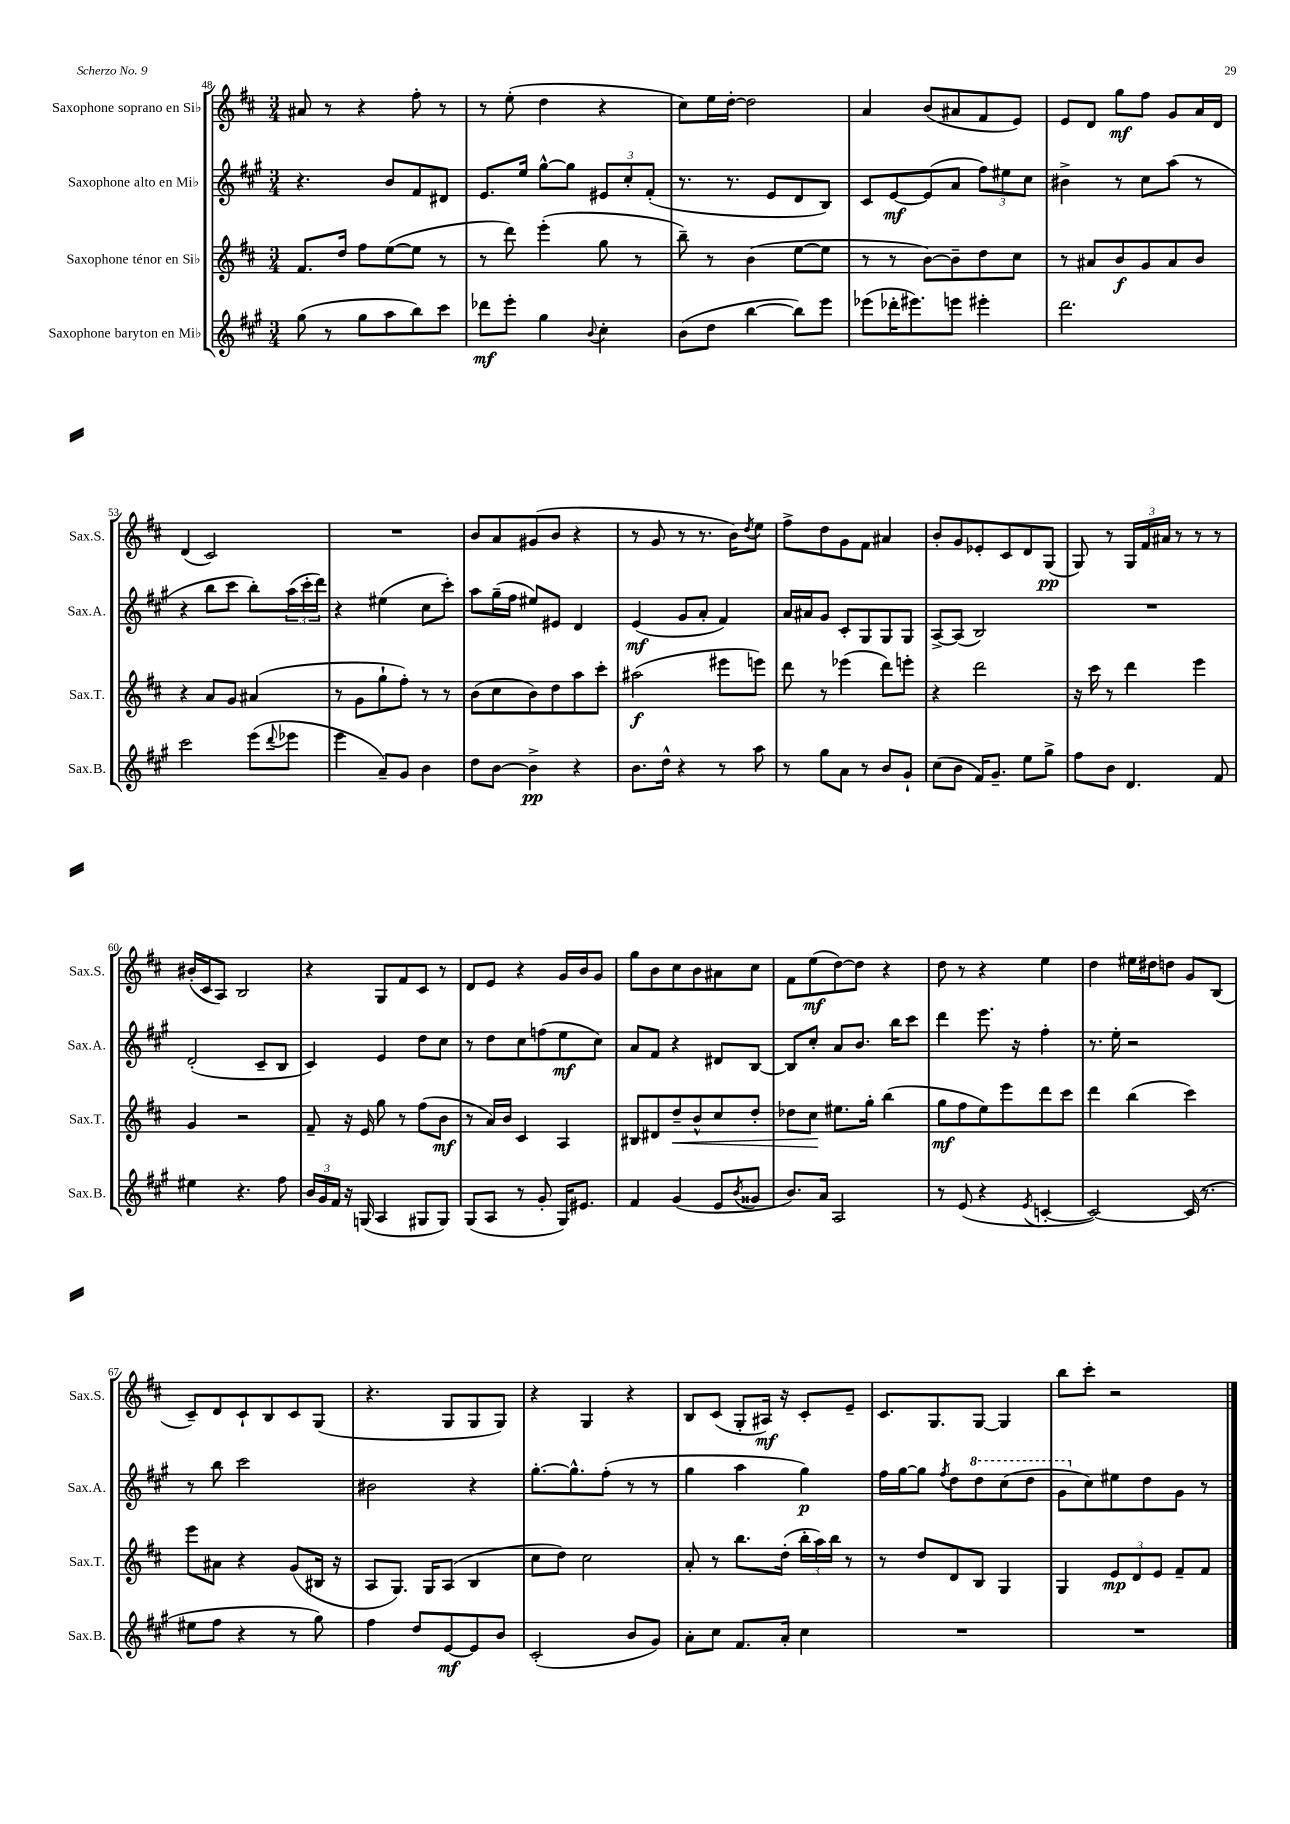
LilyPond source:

<<
\new StaffGroup <<
\new Staff = "s0" \with { instrumentName = "Saxophone soprano en Sib" shortInstrumentName = "Sax.S." } {
    \clef treble \key d \major \numericTimeSignature \time 3/4
    ais'8 r8 r4 fis''8-. r8 |
    r8 e''8-.( d''4 r4 |
    cis''8) e''16 d''16~-. d''2 |
    a'4 b'8( ais'8 fis'8 e'8) |
    e'8 d'8 g''8\mf fis''8 g'8 a'16 d'16 |
    d'4( cis'2) |
    R2. |
    b'8 a'8 gis'8( b'8 r4 |
    r8 g'8 r8 r8. b'16) \acciaccatura { d''8 } e''8 |
    fis''8-> d''8 g'8 fis'8 ais'4 |
    b'8-. g'8 ees'8-. cis'8 d'8 g8\pp( |
    g8) r8 \tuplet 3/2 { g16 fis'16 ais'16 } r8 r8 r8 |
    bis'16-.( cis'16 a8) b2 |
    r4 g8 fis'8 cis'8 r8 |
    d'8 e'8 r4 g'16 b'16 g'8 |
    g''8 b'8 cis''8 b'8 ais'8 cis''8 |
    fis'8 e''8\mf( d''8~) d''8 r4 |
    d''8 r8 r4 e''4 |
    d''4 eis''16 dis''16 d''8 g'8 b8( |
    cis'8--) d'8 cis'8-! b8 cis'8 g8( |
    r4. g8 g8 g8) |
    r4 g4 r4 |
    b8 cis'8( g8-. ais16\mf) r16 cis'8-. e'8-- |
    cis'8. g8. g8~ g4 |
    b''8 cis'''8-. r2 \bar "|." |
}
\new Staff = "s1" \with { instrumentName = "Saxophone alto en Mib" shortInstrumentName = "Sax.A." } {
    \clef treble \key a \major \numericTimeSignature \time 3/4
    r4. b'8 fis'8 dis'8 |
    e'8. e''16 gis''8~-^ gis''8 \tuplet 3/2 { eis'8 cis''8-. fis'8-.( } |
    r8. r8. e'8 d'8 b8) |
    cis'8 e'8~\mf e'8( a'8 \tuplet 3/2 { fis''8) eis''8 cis''8 } |
    bis'4-> r8 cis''8 a''8( r8 |
    r4 b''8 cis'''8 b''8-.) \tuplet 3/2 { a''16( cis'''16-. d'''16) } |
    r4 eis''4( cis''8 cis'''8-.) |
    a''8 gis''16--( fis''16 eis''8) eis'8 d'4 |
    e'4\mf( gis'8 a'8-. fis'4) |
    a'16 ais'16 gis'8 cis'8-. gis8 gis8 gis8 |
    a8~-> a8( b2) |
    R2. |
    d'2-.( cis'8-- b8 |
    cis'4) e'4 d''8 cis''8 |
    r8 d''8 cis''8 f''8( e''8\mf cis''8) |
    a'8 fis'8 r4 dis'8 b8~ |
    b8 cis''8-. a'8 b'8. b''16 cis'''8 |
    d'''4 e'''8. r16 fis''4-. |
    r8. e''16-. r2 |
    r8 b''8 cis'''2 |
    bis'2 r4 |
    gis''8.~-. gis''8.-^ fis''8-.( r8 r8 |
    gis''4 a''4 gis''4\p) |
    fis''16 gis''16~ gis''8 \acciaccatura { fis''8 } d''8 \ottava #1 d'''8 cis'''8( d'''8 |
    gis''8 \ottava #0 cis''8) eis''8 d''8 gis'8 r8 \bar "|." |
}
\new Staff = "s2" \with { instrumentName = "Saxophone ténor en Sib" shortInstrumentName = "Sax.T." } {
    \clef treble \key d \major \numericTimeSignature \time 3/4
    fis'8. d''16 fis''8 e''8~( e''8 r8 |
    r8 d'''8) e'''4-.( g''8 r8 |
    b''8--) r8 b'4( e''8~ e''8 |
    r8 r8 b'8~) b'8-- d''8 cis''8 |
    r8 ais'8 b'8\f g'8 ais'8 b'8 |
    r4 a'8 g'8 ais'4( |
    r8 g'8 g''8-! fis''8-.) r8 r8 |
    b'8( cis''8 b'8) d''8 a''8 cis'''8-. |
    ais''2\f( eis'''8 e'''8) |
    d'''8 r8 ees'''4( d'''8) e'''8-. |
    r4 d'''2 |
    r16 cis'''16 r8 d'''4 e'''4 |
    g'4 r2 |
    fis'8-- r16 e'16 g''8 r8 fis''8( b'8\mf |
    r8 a'16) b'16 cis'4 a4 |
    bis8 dis'8 d''8--\< b'8-^ cis''8 d''8-. |
    des''8 cis''8\! eis''8. g''16-. b''4( |
    g''8\mf fis''8 e''8) e'''8 d'''8 cis'''8 |
    d'''4 b''4( cis'''4) |
    e'''8 ais'8 r4 g'8( bis16 r16 |
    a8 g8.) g16 a8( b4 |
    cis''8 d''8) cis''2 |
    a'8-. r8 b''8. d''16-.( \tuplet 3/2 { b''16-. a''16) b''16 } r8 |
    r8 d''8 d'8 b8 g4 |
    g4 \tuplet 3/2 { e'8\mp d'8 e'8 } fis'8-- fis'8 \bar "|." |
}
\new Staff = "s3" \with { instrumentName = "Saxophone baryton en Mib" shortInstrumentName = "Sax.B." } {
    \clef treble \key a \major \numericTimeSignature \time 3/4
    gis''8( r8 gis''8 a''8 b''8) cis'''8 |
    des'''8\mf e'''8-. gis''4 \appoggiatura { b'8 } cis''4-. |
    b'8( d''8 b''4~ b''8) e'''8 |
    ees'''8( des'''16-. eis'''8.) e'''8 eis'''4-. |
    d'''2. |
    cis'''2 e'''8( \appoggiatura { d'''8 } ees'''8 |
    e'''4 a'8--) gis'8 b'4 |
    d''8 b'8~ b'4->\pp r4 |
    b'8. d''16-^ r4 r8 a''8 |
    r8 gis''8 a'8 r8 b'8 gis'8-! |
    cis''8( b'8 fis'16) gis'8.-- e''8 gis''8-> |
    fis''8 b'8 d'4. fis'8 |
    eis''4 r4. fis''8 |
    \tuplet 3/2 { b'16 gis'16 fis'16 } r16 g16( a4 gis8 gis8) |
    gis8( a8 r8 gis'8-. gis16) eis'8. |
    fis'4 gis'4( e'8 \acciaccatura { b'8 } gisis'8 |
    b'8.) a'16 a2 |
    r8 e'8( r4 \acciaccatura { e'8 } c'4~-. |
    c'2~) c'16( r8. |
    eis''8 fis''8 r4 r8 gis''8) |
    fis''4 d''8 e'8~\mf e'8 b'8 |
    cis'2-.( b'8 gis'8) |
    a'8-. cis''8 fis'8. a'16-. cis''4 |
    R2. |
    R2. \bar "|." |
}
>>
>>
\layout { \context { \Score currentBarNumber = #48 } }
